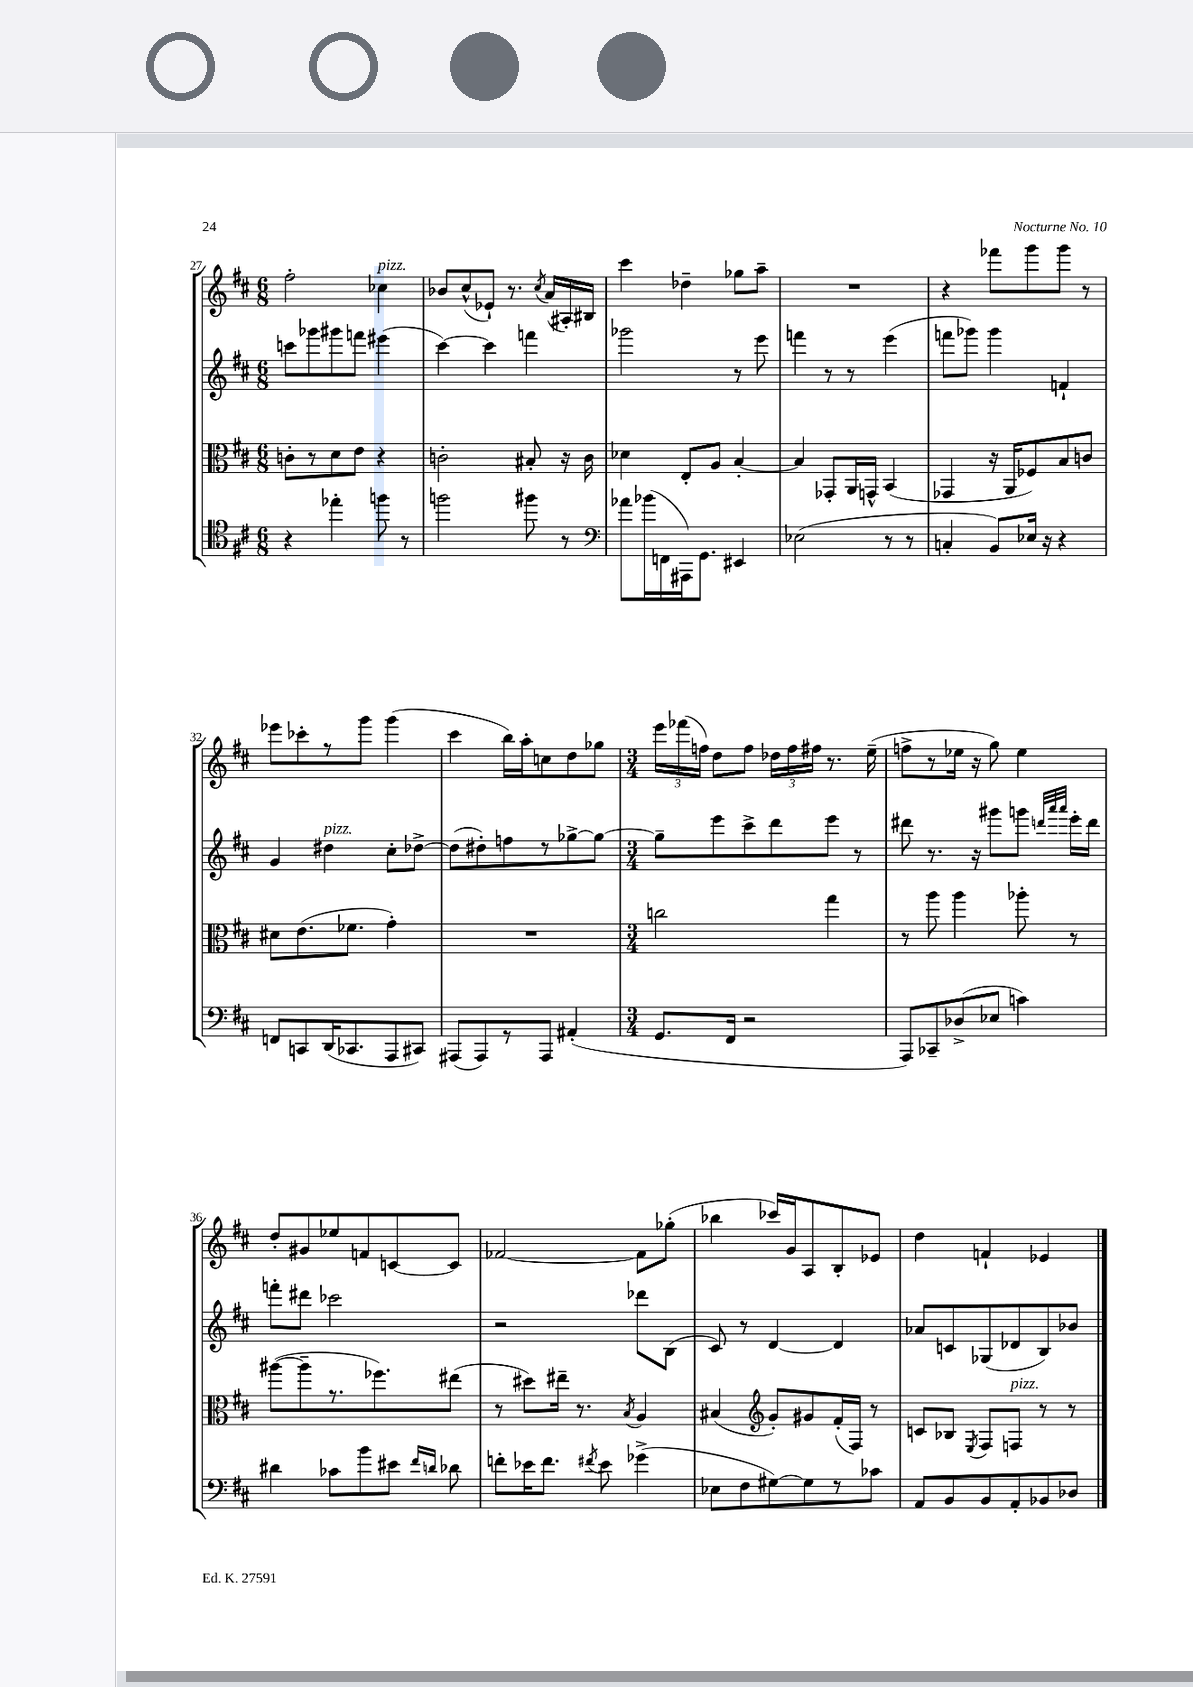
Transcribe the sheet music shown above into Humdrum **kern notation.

**kern	**kern	**kern	**kern
*staff4	*staff3	*staff2	*staff1
*clefC4	*clefC3	*clefG2	*clefG2
*k[f#c#]	*k[f#c#]	*k[f#c#]	*k[f#c#]
*M6/8	*M6/8	*M6/8	*M6/8
4r	8c'\L	8ccc\L	2ff#'\
.	8r	8ggg-\	.
4ee-'\	8d\	8ggg#\	.
.	8e\J	8fff\J	.
8ff\	4r	(4eee#\	4cc-\
8r	.	.	.
=	=	=	=
2ff\	2c'\	[4ccc#\)	8b-/L
.	.	.	(8cc#^^/
.	.	4ccc#\]	8e-`/J)
.	.	.	8.r
8ff#\	8B#'/	4fff\	.
.	.	.	8qcc#/
.	.	.	(16a/LL
8r	16r	.	16A#'/)
.	16c\	.	16B#/JJ
=	=	=	=
*clefF4	*	*	*
8a-\L	4d-\	2ggg-\	4ccc#\
(16b-\L	.	.	.
16FF\	.	.	.
16AAA#\J)	8E'/L	.	4dd-~\
8.GG\J	.	.	.
.	8A/J	.	.
4EE#/	[4B'/	8r	8gg-\L
.	.	8eee\	8aa~\J
=	=	=	=
(2E-\	4B/]	4fff\	2.r
.	8GG-'/L	8r	.
.	16AA/L	8r	.
.	16GG^^/JJ	.	.
8r	(4BB/	(4eee\	.
8r	.	.	.
=	=	=	=
4C'/	4GG-/	8fff\L	4r
.	.	8ggg-\J)	.
8BB/L)	16r	4ggg-\	8fff-\L
.	16AA/LK	.	.
16E-/Jk	8F-/)	.	8ggg\
16r	.	.	.
4r	8B/	4f`/	8ggg\J
.	8c/J	.	8r
=	=	=	=
8FF/L	8d#\L	4g/	8eee-\L
8CC/	(8.e\	.	8ccc-'\
(16DD/K	.	4dd#\	8r
8.CC-/	8.f-\J	.	.
.	.	.	8ggg\J
8AAA/	4g'\)	8cc#'\L	(4ggg\
8CC#/J)	.	[8dd-^\J	.
=	=	=	=
(8AAA#/L	2.r	(8dd-\]L	4ccc#\
8AAA#/)	.	8dd#'\)	.
8r	.	8ff\	16bb\LL)
.	.	.	16aa'\J
8AAA#/J	.	8r	8cc\
(4AA#'/	.	[8gg-^\	8dd\
.	.	8gg-\_J	8gg-\J
=	=	=	=
*M3/4	*M3/4	*M3/4	*M3/4
8.GG/L	2cc\	8gg-~\]L	24eee\LL
.	.	.	(24fff-\
.	.	.	24ff\JJ)
.	.	8eee\	8dd\L
16FF#/Jk	.	.	.
2r	.	8ccc#^\	8ff\J
.	.	8ddd\	24dd-\LL
.	.	.	24ff\
.	.	.	24ff#\JJ
.	4gg\	8eee\J	8.r
.	.	8r	.
.	.	.	(16ee~\
=	=	=	=
8AAA/L)	8r	8ddd#\	8ff^\L
8CC-~/	8aa\	8.r	8r
(8D-^/	4aa\	.	16ee-\Jk
.	.	16r	16r
8E-/J	.	8ggg#\L	8gg\)
4c\)	8aa-'\	8ggg\J	4ee-\
.	.	32qqddd/LLL	.
.	.	32qqaaa/	.
.	.	32qqaaa/JJJ	.
.	8r	16eee'\LL	.
.	.	16ddd\JJ	.
=	=	=	=
4d#\	([8aa#\L	8fff'\L	8dd'/L
.	8aa#~\]	8ddd#\J	8g#/
8c-\L	8.r	2ccc-\	8ee-/
8b\	.	.	8f/
.	8.ff-\)	.	.
8e#\J	.	.	[8c/
16qqf#/LL	.	.	.
16qqd/JJ	.	.	.
8d-\	(8ee#\J	.	8c/]J
=	=	=	=
8f'\L	8r	2r	[2f-/
16e-\K	8dd#\L)	.	.
8.f\J	.	.	.
.	16ee#~\Jk	.	.
.	8.r	.	.
8qf#/	.	.	.
8e-\	.	.	.
.	8qB/	.	.
(4g-^\	4A/	8ddd-\L	8f-\]L
.	.	(8B\J	(8gg-'\J
=	=	=	=
8E-\L	(4B#/	8c#/)	4bb-\
8F#\	.	8r	.
*	*clefG2	*	*
[8G#\)	8g'/L)	[4d/	16ccc-/LL)
.	.	.	16g/J
8G#\]	8g#/	.	8A/
8r	(16f#'/L	4d/]	8B'/
.	16F#/JJ)	.	.
8c-\J	8r	.	8e-/J
=	=	=	=
8AA/L	8c/L	8a-/L	4dd\
8BB/	8B-/J	8c/	.
.	8qE/	.	.
8BB/	8F#/L	(8G-/	4f`/
8AA'/	8F/J	8d-/	.
8BB-/	8r	8B/)	4e-/
8D-/J	8r	8b-/J	.
==	==	==	==
*-	*-	*-	*-
